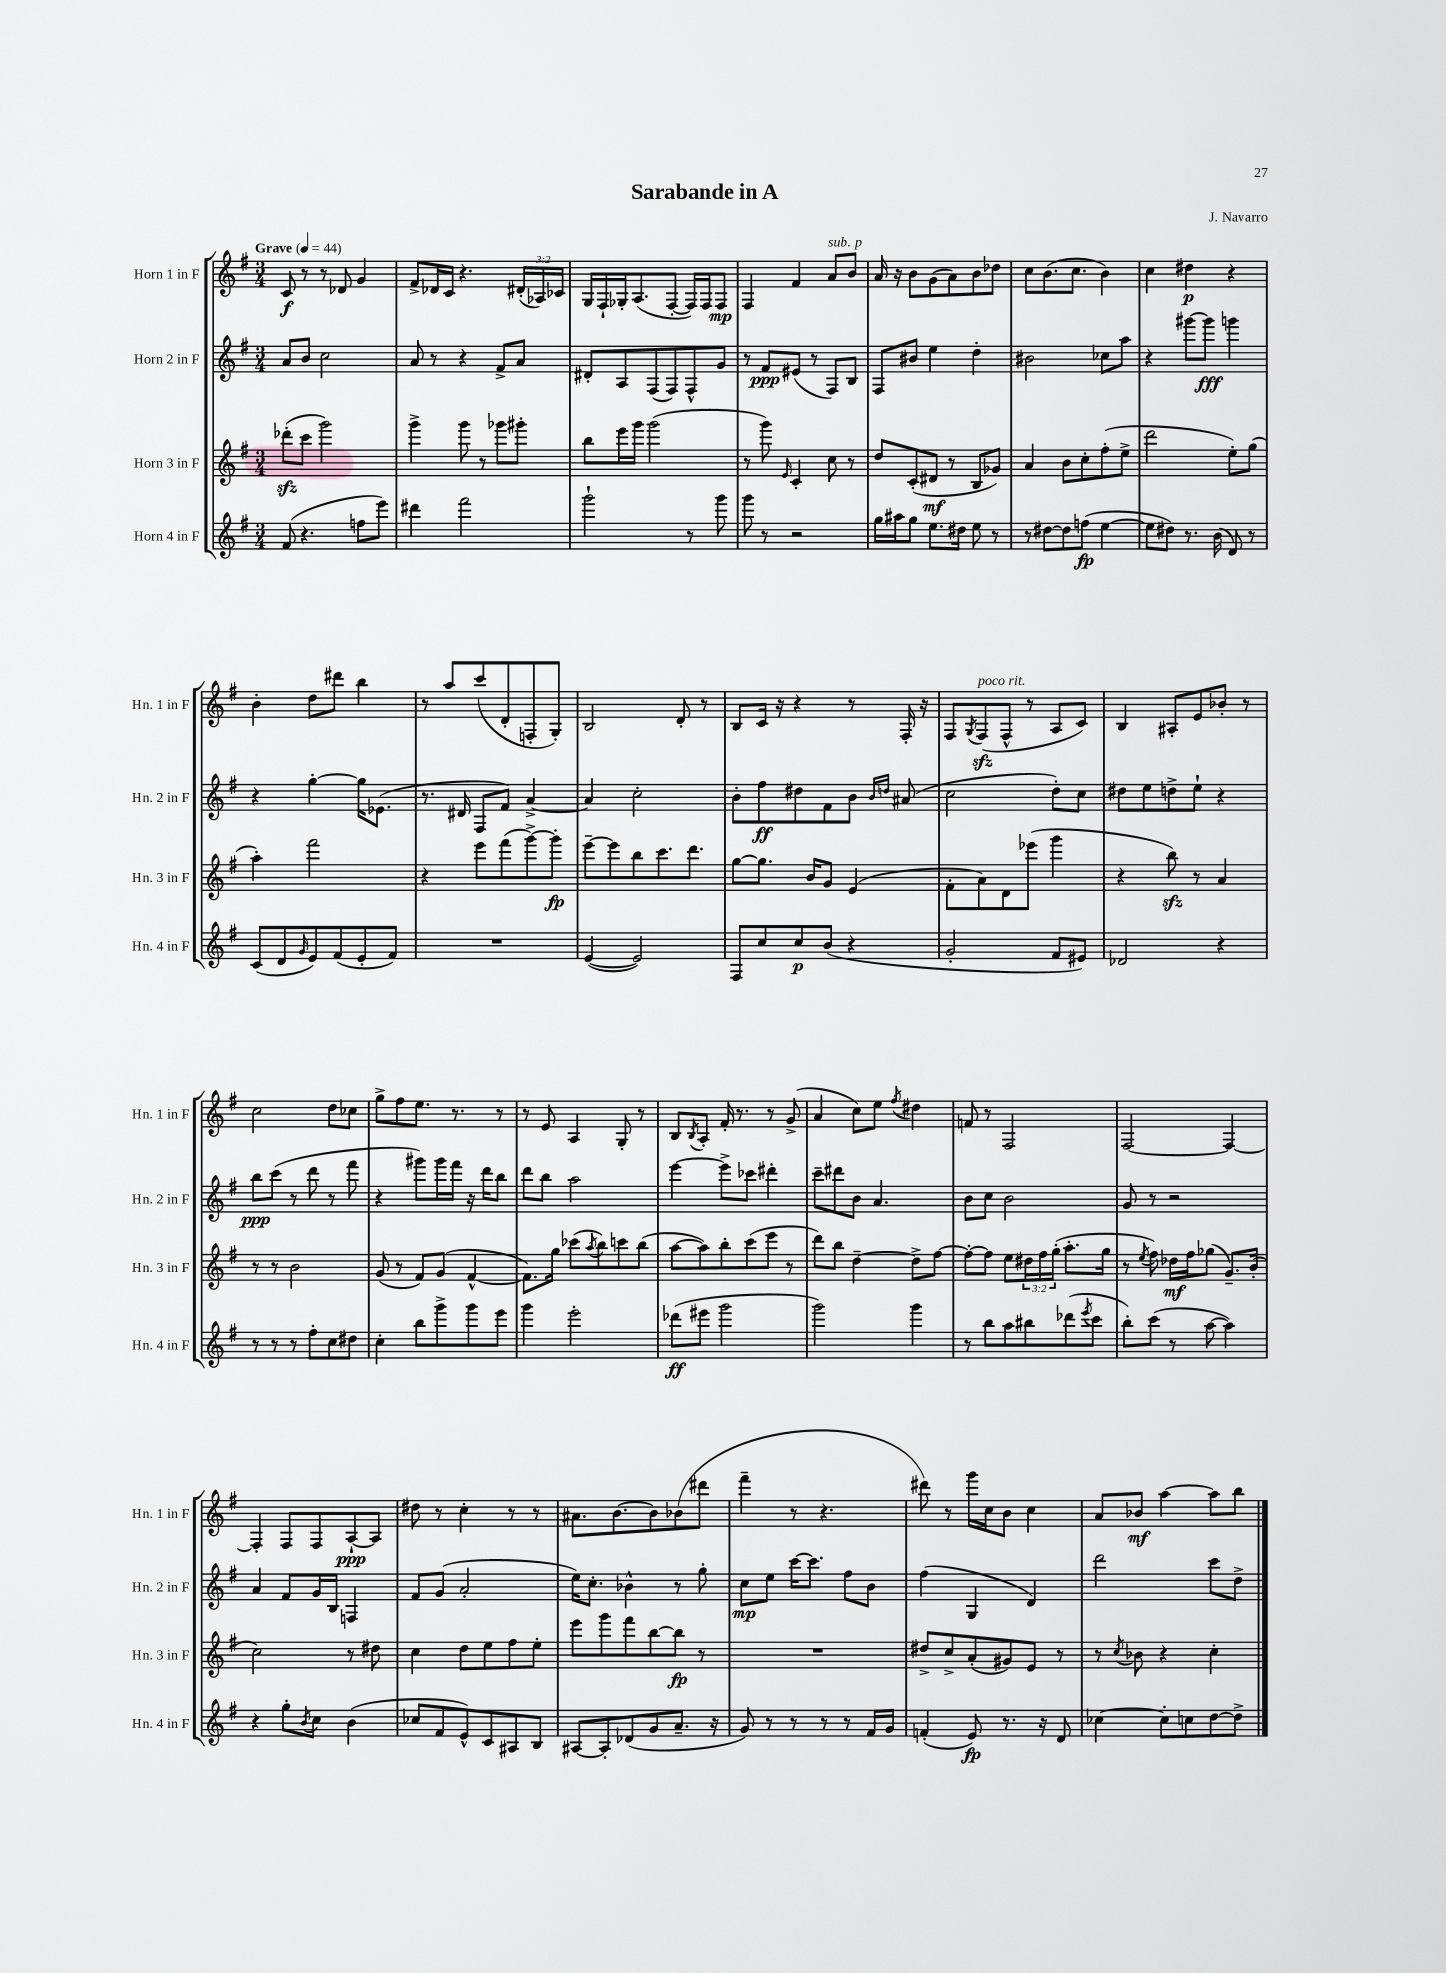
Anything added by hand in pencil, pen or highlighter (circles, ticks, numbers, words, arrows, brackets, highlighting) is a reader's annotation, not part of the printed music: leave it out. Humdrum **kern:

**kern	**kern	**kern	**kern
*staff4	*staff3	*staff2	*staff1
*clefG2	*clefG2	*clefG2	*clefG2
*k[f#]	*k[f#]	*k[f#]	*k[f#]
*M3/4	*M3/4	*M3/4	*M3/4
*MM44	*MM44	*MM44	*MM44
(8f#	(8ddd-'	8a	8c
4.r	8ccc	8b	8r
.	2ggg)	2cc	8r
.	.	.	8d-
8ff	.	.	4g
8eee)	.	.	.
=	=	=	=
4ddd#	4ggg^	8a	8f#^
.	.	8r	16d-
.	.	.	16c
2fff#	8ggg	4r	4.r
.	8r	.	.
.	8ggg-	8f#^	.
.	8ggg#'	8a	(24d#'
.	.	.	24A-)
.	.	.	24c-
=	=	=	=
2ggg`	8bb	8d#'	16G
.	.	.	16F#`
.	16eee	8A	16G-'
.	16ggg	.	(8.A
.	(2ggg	(8F#	.
.	.	8F#)	[8F#'
8r	.	8F#^^	16F#])
.	.	.	16F#
8ggg	.	8g	8F#
=	=	=	=
8ggg	8r	8r	4F#
8r	8ggg)	8f#	.
.	16qqe	.	.
2r	4c'	(8e#	4f#
.	.	8r	.
.	8cc	8F#)	8a
.	8r	8B	8b
=	=	=	=
16gg	8dd	8F#	16a
16aa#	.	.	16r
8gg	(8c'	8b#	8b
8.ee	8d#	4ee	(8g
.	8r	.	8a)
16dd#	.	.	.
8ee	8B	4dd'	8b
8r	8g-)	.	8dd-
=	=	=	=
8r	4a	2b#	8cc
[8dd#	.	.	(8.b
8dd#]	8b	.	.
.	.	.	8.cc
(8ff	8cc'	.	.
[4ee	(8ff#'	8cc-	4b)
.	8ee^	8aa	.
=	=	=	=
8ee]	2ddd	4r	4cc
8dd#)	.	.	.
8.r	.	[8ggg#	4dd#
.	.	8ggg#]	.
(16b	.	.	.
8d)	8ee')	4ggg	4r
8r	(8gg	.	.
=	=	=	=
(8c	4aa')	4r	4b'
8d	.	.	.
16qqg	.	.	.
8e)	2fff#	[4gg'	8dd
(8f#	.	.	8ddd#
8e'	.	16gg]	4bb
.	.	(8.e-	.
8f#)	.	.	.
=	=	=	=
2.r	4r	8.r	8r
.	.	.	8aa
.	.	16d#	.
.	8eee	8F#	(8ccc
.	(8fff#	8f#)	8d'
.	[8ggg^)	[4a^	8F'
.	8ggg']	.	8G')
=	=	=	=
([4e	[8eee~	4a]	2B
.	8eee]	.	.
2e])	8bb	2cc'	.
.	8.ccc	.	.
.	.	.	8d'
.	8.ddd	.	.
.	.	.	8r
=	=	=	=
8F#	[8gg	8b'	8B
8cc	8.gg]	8ff#	16c
.	.	.	16r
8cc	.	8dd#	4r
.	16b	.	.
(8b	8g	8f#	.
4r	(4e	8b	8r
.	.	16qqb	.
.	.	16qqdd	.
.	.	(8a#	16F#'
.	.	.	16r
=	=	=	=
2g'	8f#'	2cc	8F#
.	.	.	8qG
.	8a)	.	(8F#
.	8d	.	8F#^^
.	(8eee-	.	8r
8f#	4ggg	8dd')	8A
8e#)	.	8cc	8c)
=	=	=	=
2d-	4r	8dd#	4B
.	.	8ee	.
.	8bb)	8dd^	8A#'
.	8r	8ee`	8e
4r	4a	4r	8b-'
.	.	.	8r
=	=	=	=
8r	8r	8bb	2cc
8r	8r	(8ccc	.
8r	2b	8r	.
8ff#'	.	8ddd	.
8cc	.	8r	8dd
8dd#	.	8fff#	8cc-
=	=	=	=
4cc'	(8g	4r	8gg^
.	8r	.	8ff#
8bb	8f#)	8ggg#)	8.ee
8ggg^	(8g	16ggg#	.
.	.	16fff#	8.r
8ggg	[4f#^^	16r	.
.	.	16ddd	.
8eee	.	8bb	8r
=	=	=	=
4ggg	8.f#])	8ddd	8r
.	.	8bb	8e
.	16gg	.	.
2eee'	(8ccc-	2aa	4A
.	8qaa	.	.
.	8bb)	.	.
.	8ccc	.	8G'
.	(8bb	.	8r
=	=	=	=
(8ddd-	[8aa	[4eee	8B
.	.	.	8qB
8eee#	8aa])	.	8A'
2ggg	8bb'	8eee^]	16f#'
.	.	.	8.r
.	(8ccc	8ccc-	.
.	8eee	4ddd#'	8r
.	8r	.	(8g^
=	=	=	=
2ggg)	8ddd)	8ccc~	4a
.	8bb	8ddd#	.
.	[4dd~	8b	8cc)
.	.	4.a	8ee
.	.	.	8qff#
4ggg	8dd^]	.	4dd#
.	[8ff#	.	.
=	=	=	=
8r	8ff#'_	8b	8f
8bb	8ff#]	8cc	8r
8aa	8ee	2b	2F#
8bb#	24dd#	.	.
.	24ff#	.	.
.	(24gg'	.	.
(8ddd-	8.aa'	.	.
8qeee	.	.	.
8ccc	.	.	.
.	16gg	.	.
=	=	=	=
8bb')	8r	8g	[2F#
.	8qee	.	.
(8ccc	8ff#)	8r	.
8r	16dd-	2r	.
.	16ff#	.	.
[8aa	(8gg-	.	.
4aa])	8.g~)	.	4F#_
.	(16b'	.	.
=	=	=	=
4r	2cc)	4a	4F#']
8gg'	.	8f#	8F#
8qb	.	.	.
8cc	.	16g	8F#
.	.	16B	.
(4b	8r	4F	[8A`
.	8dd#	.	8A]
=	=	=	=
8cc-	4cc	8f#	8dd#
8f#	.	(8g	8r
8e^^)	8dd	2a'	4cc'
8c	8ee	.	.
8A#	8ff#	.	8r
8B	8ee'	.	8r
=	=	=	=
[8A#	8eee	16ee)	8.a#
.	.	8.cc'	.
8A#']	8ggg	.	.
.	.	.	[8.b
(8d-	8fff#	4b-^^	.
8g	[8bb	.	8b]
8.a~	8bb]	8r	(8b-
.	8r	8gg'	8ddd#
16r	.	.	.
=	=	=	=
8g)	2.r	8cc	4fff#~
8r	.	8ee	.
8r	.	[16ccc	8r
.	.	8.ccc]	.
8r	.	.	4.r
8r	.	8ff#	.
16f#	.	8b	.
16g	.	.	.
=	=	=	=
(4f'	8dd#^	(4ff#	8ddd#)
.	8cc^	.	8r
8e)	(8a'	4G	16ggg
.	.	.	16cc
8.r	8g#)	.	8b
.	8e	4d)	4cc
16r	.	.	.
8d	8r	.	.
=	=	=	=
[4cc-	8r	2ddd	8a
.	8qcc	.	.
.	8b-	.	8b-
8cc-']	4r	.	[4aa
8cc	.	.	.
[8dd	4cc'	8ccc	8aa]
8dd^]	.	8dd^	8bb
==	==	==	==
*-	*-	*-	*-
